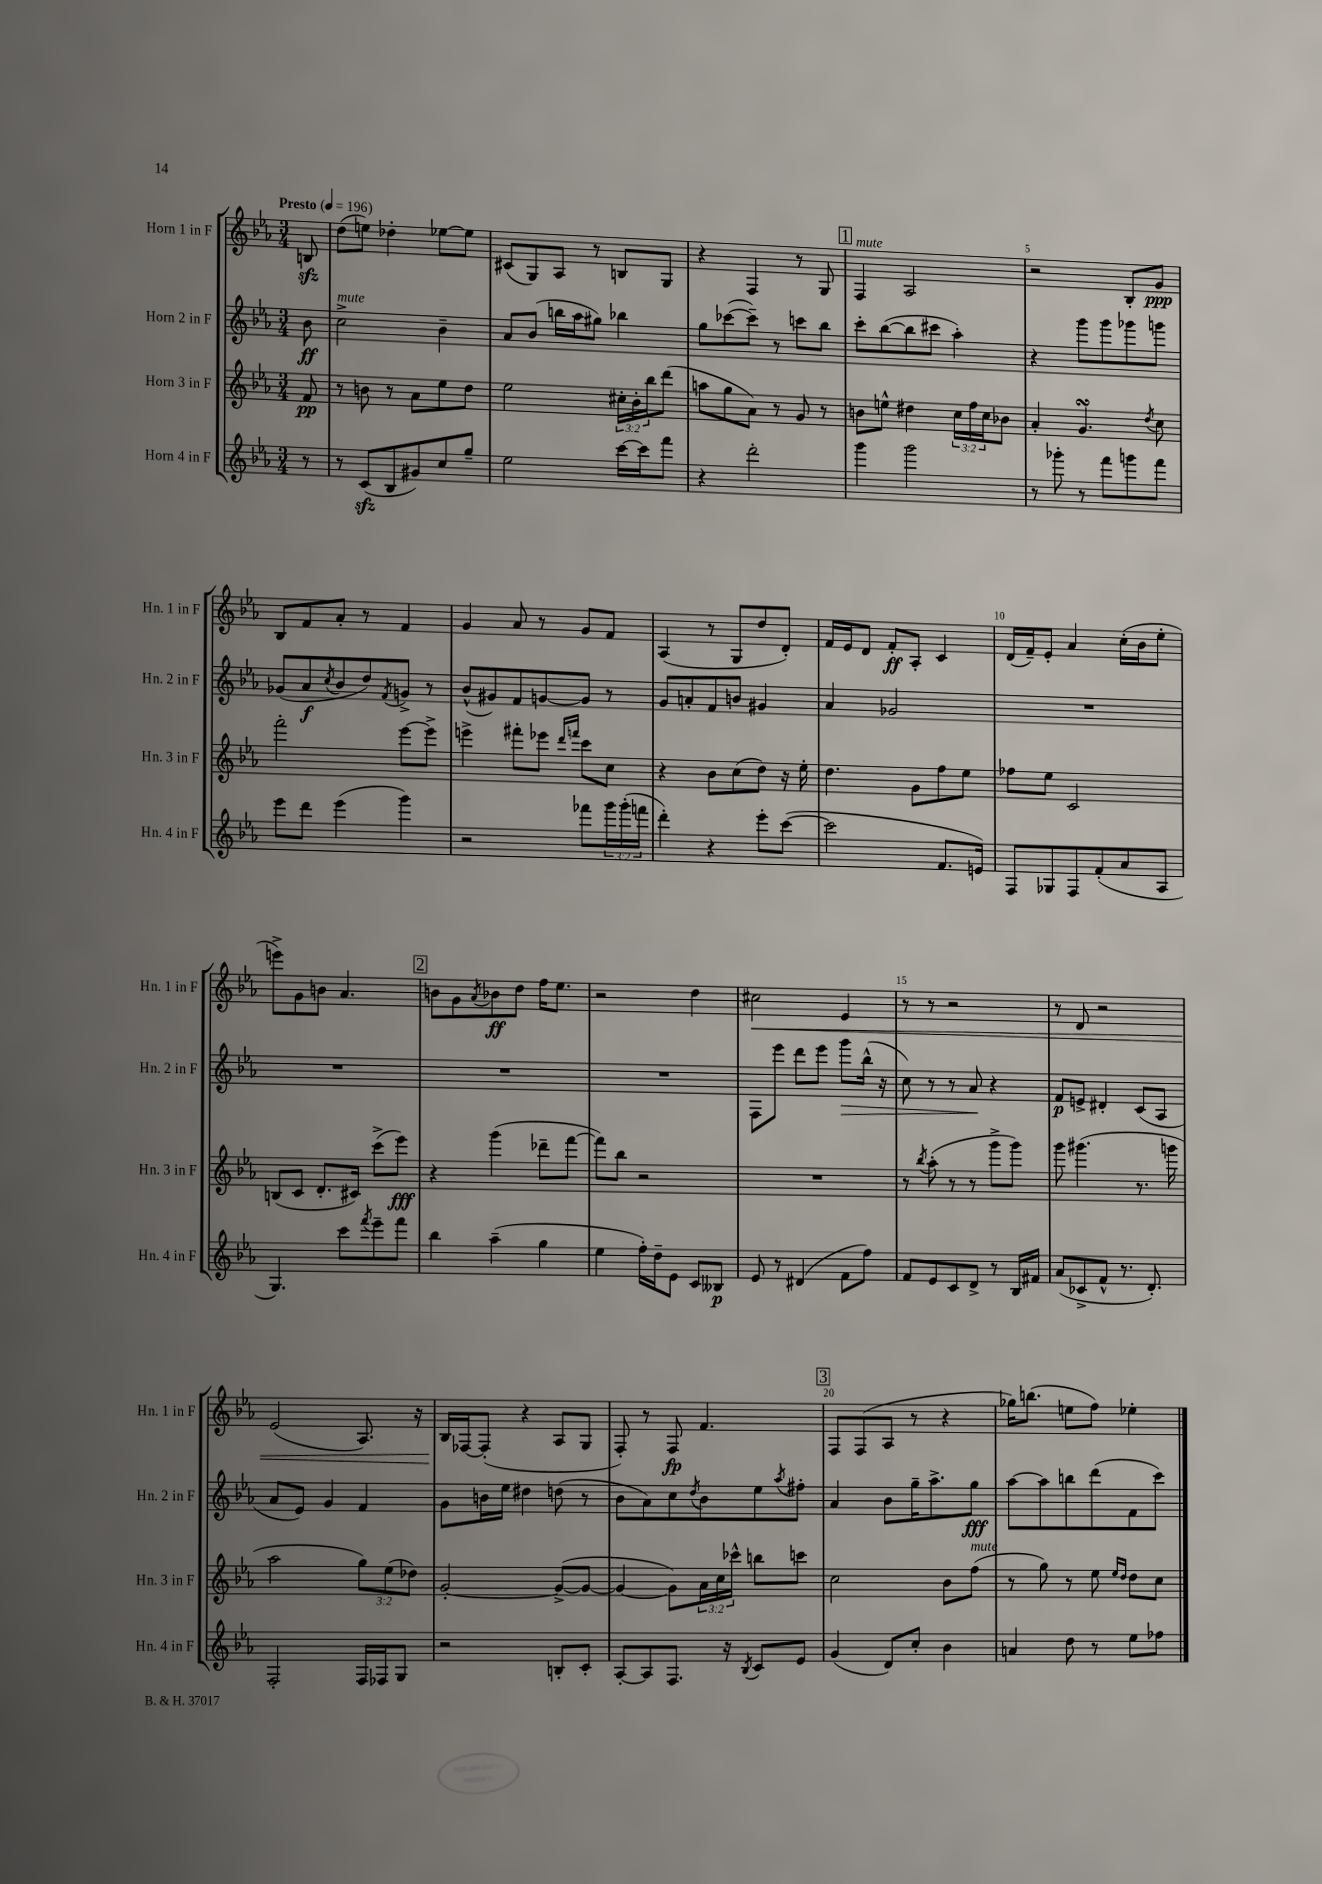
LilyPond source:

<<
\new StaffGroup <<
\new Staff = "s0" \with { instrumentName = "Horn 1 in F" shortInstrumentName = "Hn. 1 in F" } {
    \clef treble \key ees \major \numericTimeSignature \time 3/4 \partial 8 \tempo "Presto" 4 = 196
    b8\sfz |
    d''8( e''8) des''4-. ees''8~ ees''8 |
    cis'8( g8) aes8 r8 b8 g8 |
    r4 f4 r8 g8 |
    \mark \markup { \box "1" } f4^\markup { \italic "mute" } aes2 |
    r2 bes8-. g'8\ppp |
    bes8 f'8 aes'8-. r8 f'4 |
    g'4 aes'8 r8 g'8 f'8 |
    aes4( r8 g8 d''8 d'8-.) |
    f'16 ees'16 d'8 f'8-.\ff aes8-. c'4 |
    d'16( f'16--) ees'8-. aes'4 c''16-.( bes'16 ees''8-. |
    e'''8->) g'8 b'8 aes'4. |
    \mark \markup { \box "2" } b'8 g'8 \acciaccatura { aes'8 } bes'8\ff d''8 f''16 ees''8. |
    r2 d''4 |
    cis''2\< ees'4 |
    r8 r8 r2 |
    r8 d'8 r2 |
    ees'2( aes8.) r16 |
    bes16\! fes16~ fes8-.( r4 aes8 g8 |
    f8-.) r8 f8\fp f'4. |
    \mark \markup { \box "3" } f8 f8( aes8 r8 r4 |
    ges''16) b''8.( e''8 f''8) ees''4-. \bar "|." |
}
\new Staff = "s1" \with { instrumentName = "Horn 2 in F" shortInstrumentName = "Hn. 2 in F" } {
    \clef treble \key ees \major \numericTimeSignature \time 3/4 \partial 8
    bes'8\ff |
    c''2->^\markup { \italic "mute" } bes'4-- |
    aes'8 bes'8( b''16 aes''16 gis''8) bes''4 |
    g''8 ces'''8~( ces'''8--) r8 c'''8 bes''8 |
    \mark \markup { \box "1" } c'''8-. bes''8~( bes''8 cis'''8 aes''4-.) |
    r4 g'''8 g'''8 ges'''8 g'''8 |
    ges'8( aes'8\f \acciaccatura { c''8 } bes'8 d''8) \acciaccatura { f'8 } g'8-> r8 |
    bes'8-^( gis'8) f'8 g'8~ g'8 r8 |
    g'8 a'8-. f'8 b'8 gis'4 |
    aes'4 ges'2 |
    R2. |
    R2. |
    \mark \markup { \box "2" } R2. |
    R2. |
    f8 ees'''8 d'''8 ees'''8 g'''8\> bes''16-^( r16 |
    c''8) r8 r8 aes'8\! r4 |
    f'8\p e'8-> dis'4-. c'8( aes8 |
    aes'8 ees'8) g'4 f'4 |
    g'8 b'16 ees''16 dis''4 d''8( r8 |
    bes'8 aes'8) c''8 \acciaccatura { d''8 } bes'8 ees''8 \acciaccatura { aes''8 } fis''8-. |
    \mark \markup { \box "3" } aes'4 bes'8 g''16-- aes''8.-> g''8\fff |
    aes''8~ aes''8 b''8 d'''8( f'8 c'''8) \bar "|." |
}
\new Staff = "s2" \with { instrumentName = "Horn 3 in F" shortInstrumentName = "Hn. 3 in F" } {
    \clef treble \key ees \major \numericTimeSignature \time 3/4 \override Staff.TupletNumber.text = #tuplet-number::calc-fraction-text \partial 8
    f'8\pp |
    r8 b'8 r8 aes'8 ees''8 d''8 |
    ees''2 \tuplet 3/2 { cis''16-. bes'16-. bes''16 } d'''8( |
    a''8 g''8 aes'8) r8 g'8 r8 |
    \mark \markup { \box "1" } b'8 e''8-^ dis''4 \tuplet 3/2 { c''16 f''16 c''16 } bes'8 |
    aes'4-. g'4.\turn \acciaccatura { d''8 } c''8 |
    f'''2-. ees'''8~ ees'''8-> |
    e'''4-> fis'''8-. ees'''8 \grace { d'''16 f'''16 } c'''8 c''8 |
    r4 bes'8 c''8( d''8) r16 ees''16-. |
    d''4. g'8 f''8 ees''8 |
    fes''8 ees''8 c'2 |
    b8( c'8 d'8.-. cis'16) c'''8->( ees'''8\fff) |
    \mark \markup { \box "2" } r4 g'''4( des'''8-- f'''8~ |
    f'''8) bes''8 r2 |
    R2. |
    r8 \acciaccatura { bes''8 } aes''8-.( r8 r8 g'''8-> g'''8) |
    g'''8 gis'''4.( r8. g'''16 |
    aes''2 \tuplet 3/2 { g''8) ees''8( des''8) } |
    g'2~-. g'8~->( g'8~ |
    g'4~ g'8) \tuplet 3/2 { aes'16 c''16 ces'''16-^ } b''8 c'''8 |
    \mark \markup { \box "3" } c''2 bes'8 f''8^\markup { \italic "mute" }( |
    r8 g''8) r8 ees''8 \grace { ees''16 d''16 } d''8 c''8 \bar "|." |
}
\new Staff = "s3" \with { instrumentName = "Horn 4 in F" shortInstrumentName = "Hn. 4 in F" } {
    \clef treble \key ees \major \numericTimeSignature \time 3/4 \override Staff.TupletNumber.text = #tuplet-number::calc-fraction-text \partial 8
    r8 |
    r8 c'8\sfz( bes8 gis'8) c''8 g''8-- |
    ees''2 c'''16~ c'''16 f'''8 |
    r4 d'''2-. |
    \mark \markup { \box "1" } g'''4 g'''2 |
    r8 ges'''8-. r8 f'''8 g'''8 f'''8 |
    ees'''8 d'''8 ees'''4( g'''4) |
    r2 fes'''8 \tuplet 3/2 { g'''16 g'''16-.( f'''16 } |
    d'''4-.) r4 ees'''8-. c'''8~( |
    c'''2 f'8. e'16) |
    f8 ges8 f8 f'8-.( aes'8 aes8 |
    g4.) c'''8 \acciaccatura { f'''8 } ees'''8-- f'''8 |
    \mark \markup { \box "2" } bes''4 aes''4--( g''4 |
    ees''4 f''16-.) d''16-- ees'8 c'8 beses8\p |
    ees'8 r8 dis'4( f'8 f''8) |
    f'8 ees'8 c'8 d'8-> r8 bes16 fis'16 |
    aes'8( ces'8-> f'8-^ r8. d'8.-.) |
    f2-. f16 fes16 g8 |
    r2 b8-. c'8-. |
    aes8~-. aes8 f8. r16 \acciaccatura { bes8 } c'8 ees'8 |
    \mark \markup { \box "3" } g'4( d'8) c''8-. bes'4 |
    a'4 d''8 r8 ees''8 fes''8 \bar "|." |
}
>>
>>
\layout { \context { \Score \override BarNumber.break-visibility = ##(#f #t #t) barNumberVisibility = #(every-nth-bar-number-visible 5) } }
